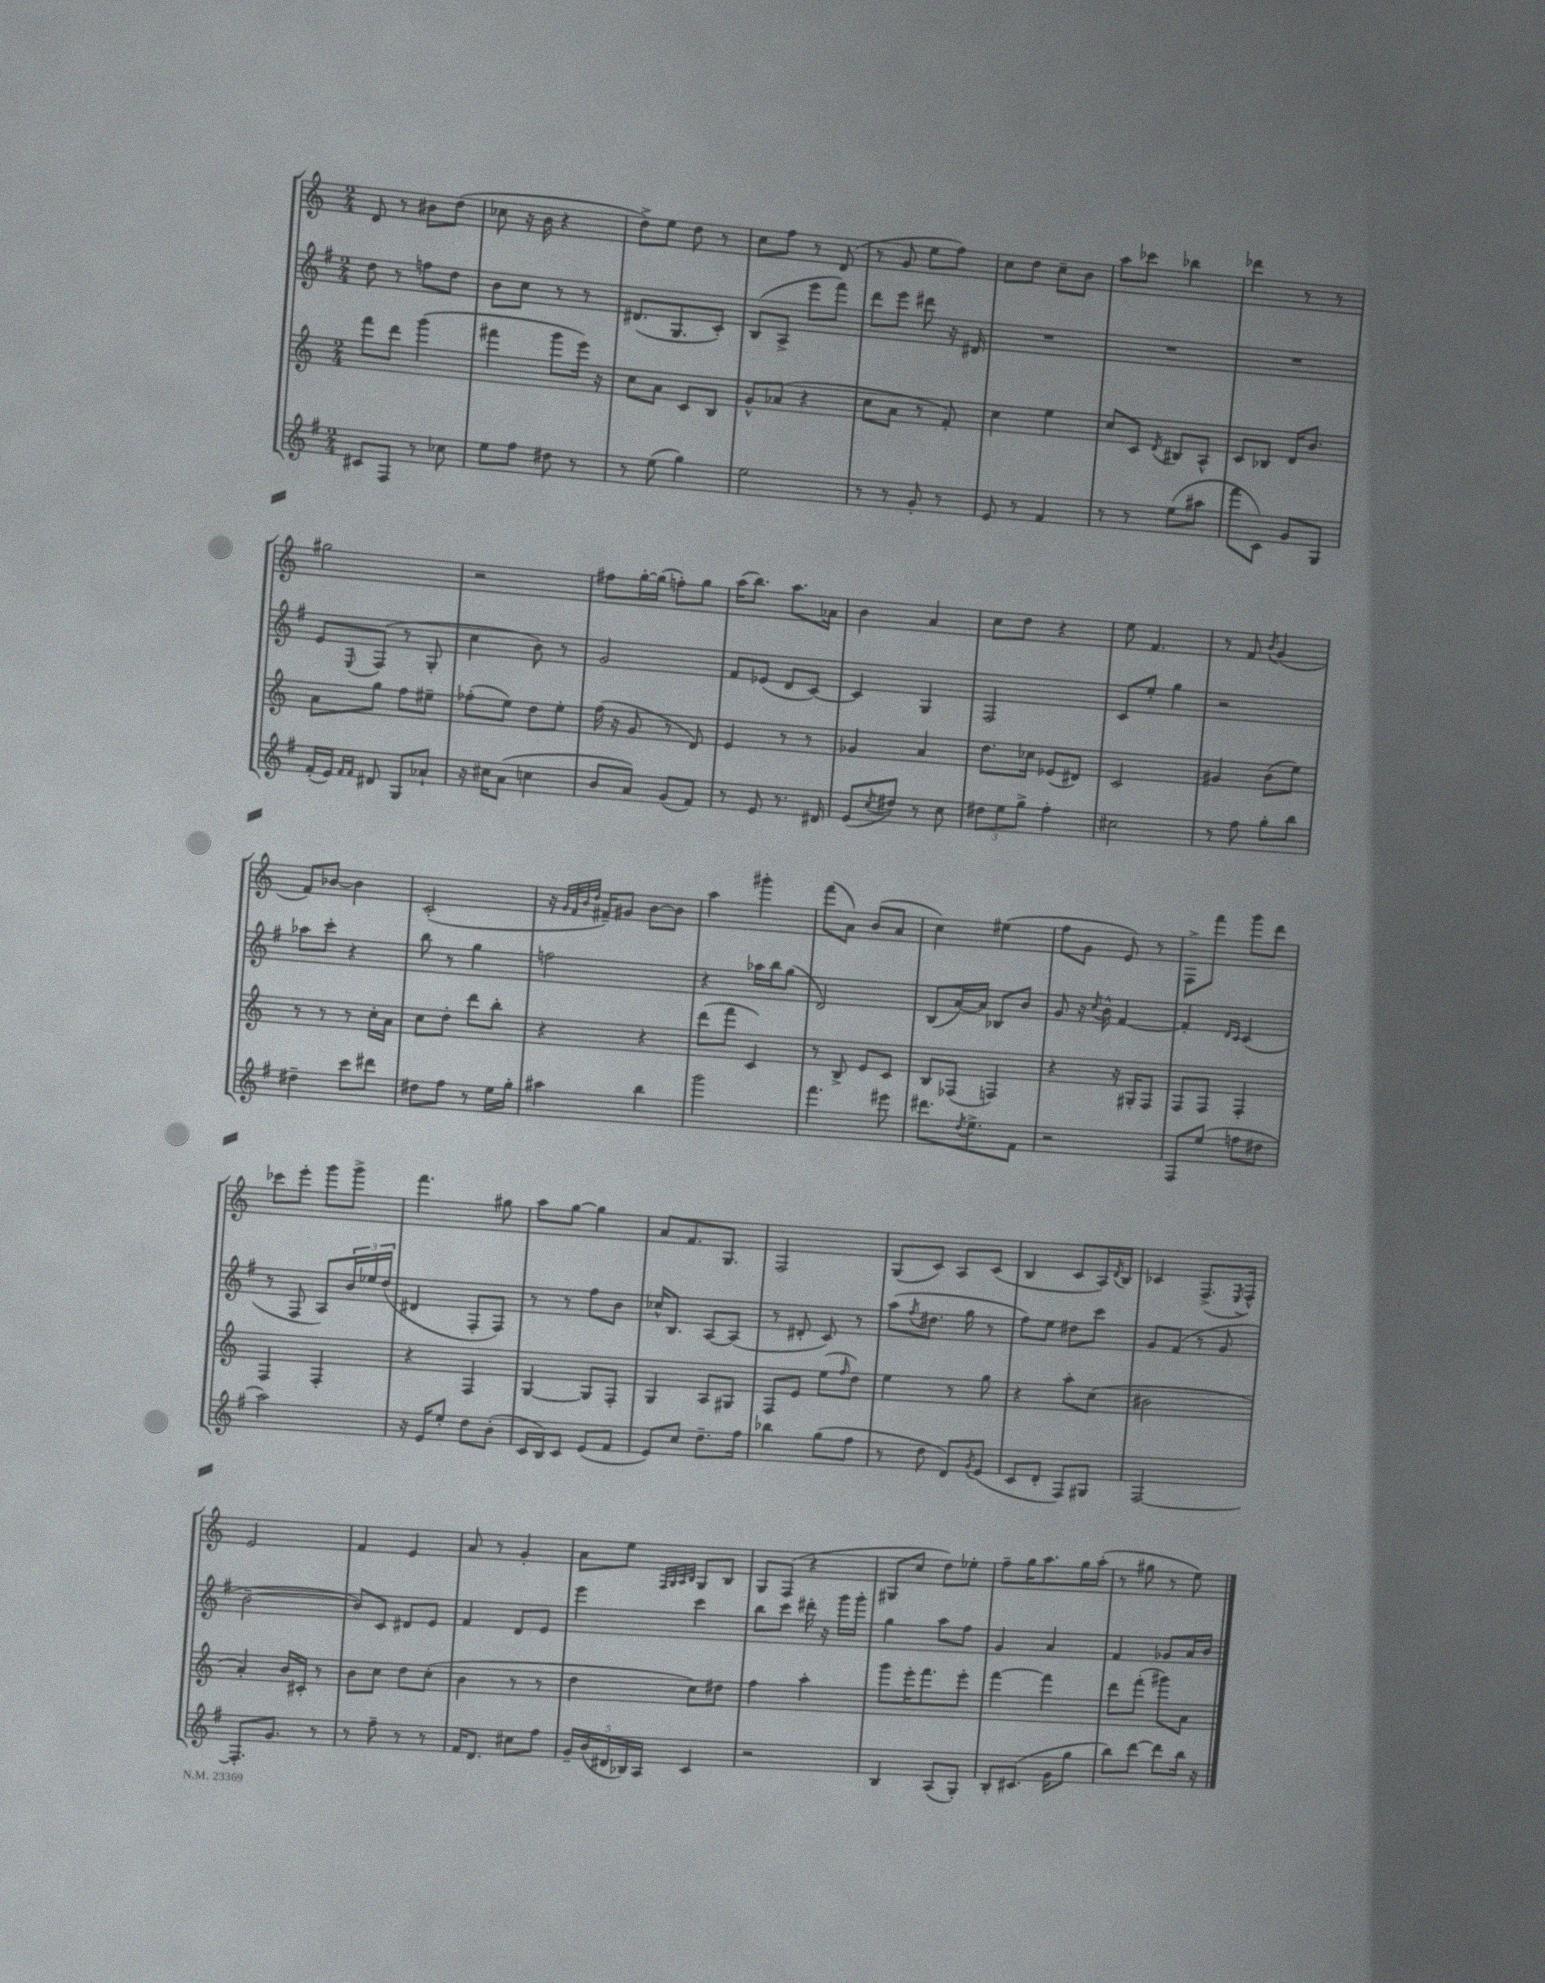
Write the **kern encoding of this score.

**kern	**kern	**kern	**kern
*staff4	*staff3	*staff2	*staff1
*clefG2	*clefG2	*clefG2	*clefG2
*k[f#]	*k[]	*k[f#]	*k[]
*M2/4	*M2/4	*M2/4	*M2/4
8c#/L	8fff\L	8dd\	8d/
8F#/J	8ddd\J	8r	8r
8r	(4ggg\	8ff\L	8b#\L
8cc-\	.	8dd\J	(8dd\J
=	=	=	=
8ee\L	4fff#\	8b\L	8cc-\
8ff#\J	.	8cc\J	16r
.	.	.	16b\
8dd#\	8ggg\L	8r	4r
8r	16eee\Jk)	8r	.
.	16r	.	.
=	=	=	=
8r	8cc\L	(8.d#/L	8dd^\L)
(8ee\	8a\J	.	8ee\J
.	.	8.G/	.
4gg\)	8c/L	.	8dd\
.	8B/J	8c'/J)	8r
=	=	=	=
2ee\	8g^^/L	(8B/L	8cc\L
.	(8a-/J	8A^/J	8ff\J
.	4r	8eee\L	8r
.	.	8fff#\J)	(8d/
=	=	=	=
8r	8cc\L	8ddd\L	8r
8r	8a\J	8eee\J	8g/
8g'/	8r	8ddd#\	8ee\L
8r	8f'/)	16r	8ff\J)
.	.	16d#/	.
=	=	=	=
8e/	4cc\	2r	8cc\L
8r	.	.	8dd\J
4f#/	4ee\	.	8cc~\L
.	.	.	8b\J
=	=	=	=
8r	8cc/L	2r	8aa\L
8r	8c/J	.	8ccc-\J
.	8qd/	.	.
(8ee\L	8B#/L	.	4bb-\
8aa#\J	8A^^/J	.	.
=	=	=	=
8fff#\L	8c/L	2r	4ddd-\
8c\J)	8B-/J	.	.
8g/L	16d/LK	.	8r
.	8.b/J	.	.
8G/J	.	.	8r
=	=	=	=
(16f#'/LL	8a\L	8e/L	2gg#\
16e/JJ)	.	.	.
16qqf#/LL	.	.	.
16qqf#/JJ	.	8qqE/	.
8d#/	8gg\J	(8F#/J	.
8G/L	8ff\L	8r	.
8a-`/J	8ee#~\J	8G'/	.
=	=	=	=
16r	(8ff-'\L	4cc\	2r
16cc#\LK	.	.	.
(8a\J	8ee\J)	.	.
4cc\	8dd\L	8b\)	.
.	8ee'\J	8r	.
=	=	=	=
8b/L	(16ff\	2g/	8ff#\L
.	16r	.	.
8a/J)	8g/	.	[16gg'\L
.	.	.	(16gg\]JJ
(8g/L	8r	.	8ff'\L)
8f#/J)	8d/)	.	8gg\J
=	=	=	=
8r	4e/	8f#/L	(16aa\LK
.	.	.	8.bb\J)
8e/	.	(8e-/J	.
8.r	8r	8d/L	8.aa\L
.	8r	[8c/J)	.
16d#/	.	.	16a-\Jk
=	=	=	=
(8e/L	4g-/	4c/]	4b\
8qcc/	.	.	.
8dd#/J)	.	.	.
8r	4a/	4G/	4a/
8cc\	.	.	.
=	=	=	=
12dd#\L	8.dd\L	2F#/	8cc\L
12ee\	.	.	.
.	.	.	8dd\J
12gg^\J	.	.	.
.	16cc-\Jk	.	.
4ff#'\	(8e-/L	.	4r
.	8d#/J)	.	.
=	=	=	=
2cc#\	2c/	8c/L	8ee\
.	.	8ee'/J	4.f/
.	.	4gg\	.
=	=	=	=
8r	4g#/	2r	8r
8ff#\	.	.	8f/
.	.	.	8qb/
8gg'\L	(8b\L	.	(4g/
8bb\J	8ee\J)	.	.
=	=	=	=
4dd#~\	8r	8aa-\L	8f/L)
.	8r	8ccc'\J	[8b-/J
8ccc\L	8r	4r	4b-\]
8ddd#\J	16cc'\LL	.	.
.	16a\JJ	.	.
=	=	=	=
8dd#\L	8cc\L	8bb\	(2c'/
8ff#\J	8dd'\J	8r	.
8r	8ddd\L	4gg\	.
16ee\LL	8bb'\J	.	.
16gg'\JJ	.	.	.
=	=	=	=
4aa#\	4r	2ff\	16r
.	.	.	32qqg/LLL
.	.	.	32qqf/
.	.	.	32qqb/
.	.	.	32qqdd/JJJ
.	.	.	16f#~/LK)
.	.	.	8g#/J
4bb\	4r	.	[8b\L
.	.	.	8b\]J
=	=	=	=
2ggg\	(8ddd\L	4r	4aa\
.	8fff\J	.	.
.	4c/)	16aa-\LL	4ggg#'\
.	.	16bb\J	.
.	.	(8gg\J	.
=	=	=	=
4.fff#\	8r	2d/)	(8fff\L
.	8B^/	.	8a\J)
.	8e/L	.	(8b/L
8eee#\	8c/J	.	8a/J
=	=	=	=
8.ddd#\L	8B/L	(8B/L	4cc\)
.	(8F-/J	[16a/L)	.
8qdd/	.	.	.
8.ee^\	.	16a/]JJ	.
.	4F/)	8B-/L	(4ee#\
8f#\J	.	8b/J	.
=	=	=	=
2r	4r	8g/	8ff\L
.	.	16r	8g\J
.	.	8qcc/	.
.	.	16b^^\	.
.	16r	[4f#/	8e/)
.	16G#'/LK	.	.
.	8F/J	.	8r
=	=	=	=
8F#/L	8F/L	4f#'/]	8F^\L
(8ee/J	8F/J	.	8fff\J
.	.	16qqd/LL	.
.	.	16qqc/JJ	.
8ff\L	4F'/	(4c/	8ggg\L
8dd#\J	.	.	8ddd\J
=	=	=	=
2aa\)	4F/	8r	8ccc-\L
.	.	8F#/	8eee'\J
.	4F'/	8A/L)	8ggg\L
.	.	24b/L	8ggg^\J
.	.	24ee-/	.
.	.	(24dd/JJ	.
=	=	=	=
16r	4r	4d#/	4.fff\
16e/LK	.	.	.
8ee'/J	.	.	.
8dd\L	4F/	8F#'/L	.
(8b'\J	.	8F#/J)	8gg#\
=	=	=	=
16c/LL	[4G/	8r	8aa\L
16B/J)	.	.	.
8c/J	.	8r	[8gg\J
(8e/L	8G/]L	8ff#\L	4gg\]
8f#/J	8F'/J	8b\J	.
=	=	=	=
8e/L)	4G/	16cc-^^/LK	8a/L
.	.	8.B/J	.
8cc/J	.	.	8.f/
8.dd~\L	8A/L	[8A/L	.
.	.	.	8.G/J
.	8G#/J	(8A/]J	.
16ff#\Jk	.	.	.
=	=	=	=
4bb-\	8F/L	8r	2F/
.	8e/J	8d#'/	.
(8gg\L	(8ee\L	8c/)	.
.	16qqff/	.	.
8ff#\J	8dd\J)	8r	.
=	=	=	=
8r	4ee\	(8aa\L	(8G/L
.	.	8qff#/	.
8dd\	.	8.dd#\J	8c/J)
8d/L)	8r	.	8A/L
.	.	16gg\	.
8qg/	.	.	.
(8e/J	8gg\	8r	(8c/J
=	=	=	=
8c/L	4r	8ff#\L)	4B/
8d'/J	.	8ee\J	.
8F#/L)	8aa'\L	8dd#\L	8c/L
8G#/J	(8cc\J	8ccc\J	16A/L)
.	.	.	8qd/
.	.	.	16B/JJ
=	=	=	=
[2F#/	2b#\	8g/L	4c-/
.	.	(8f#/J	.
.	.	8r	(8.F^/L
.	.	8g/	.
.	.	.	8qE/
.	.	.	16F^^/Jk)
=	=	=	=
8.F#'/]L	4a'/)	[2b~\	2e/
8.g/J	.	.	.
.	16b/LL	.	.
.	16c#'/JJ	.	.
8r	8r	.	.
=	=	=	=
8r	8b\L	8b/]L)	4f/
8ff#~\	8cc\J	8c/J	.
8r	8dd\L	8d#/L	4e/
8r	(8cc'\J	8e/J	.
=	=	=	=
16f#/LK	4b\	4f#/	8a/
8.d/J	.	.	.
.	.	.	8r
8cc#\L	8r	8d/L	4g'/
8ff#\J	8r	8e/J	.
=	=	=	=
20g~/LL	4dd\	4eee\	8a\L
(20b/	.	.	.
20d#/	.	.	.
.	.	.	8ee\J
20B-/)	.	.	.
20A/JJ	.	.	.
.	.	.	32qqF/LLL
.	.	.	32qqG/
.	.	.	32qqA/
.	.	.	32qqB/JJJ
4c/	8cc\L)	4ccc\	8G/L
.	8dd#\J	.	8B/J
=	=	=	=
2r	4ff\	8bb\L	8G/L
.	.	8ccc\J	(8F/J
.	4aa'\	16ddd#'\	4r
.	.	16r	.
.	.	16ggg\LL	.
.	.	16ggg'\JJ	.
=	=	=	=
4B/	8ggg\L	4gg\	8G#/L
.	16eee'\K	.	8cc/J
.	8.fff\	.	.
(8A/L	.	8aa\L	8dd\L)
8G'/J)	8eee'\J	8ff#\J	8ee-'\J
=	=	=	=
8B'/L	[4fff\	4g/	8ff~\L
(8.c#/J	.	.	16gg\K
.	.	.	8.aa\
.	4fff\]	4a/	.
16g\LK	.	.	.
8gg\J	.	.	16gg\L
.	.	.	(16aa'\JJ
=	=	=	=
8bb\L)	8ddd\L	4f#/	8r
[8ddd\J	(8fff'\J	.	8gg#\
8ddd\]L	8ggg#\L)	8g-/L	8r
16bb\Jk	8a\J	16a/L	8ee\)
16r	.	16b/JJ	.
==	==	==	==
*-	*-	*-	*-
